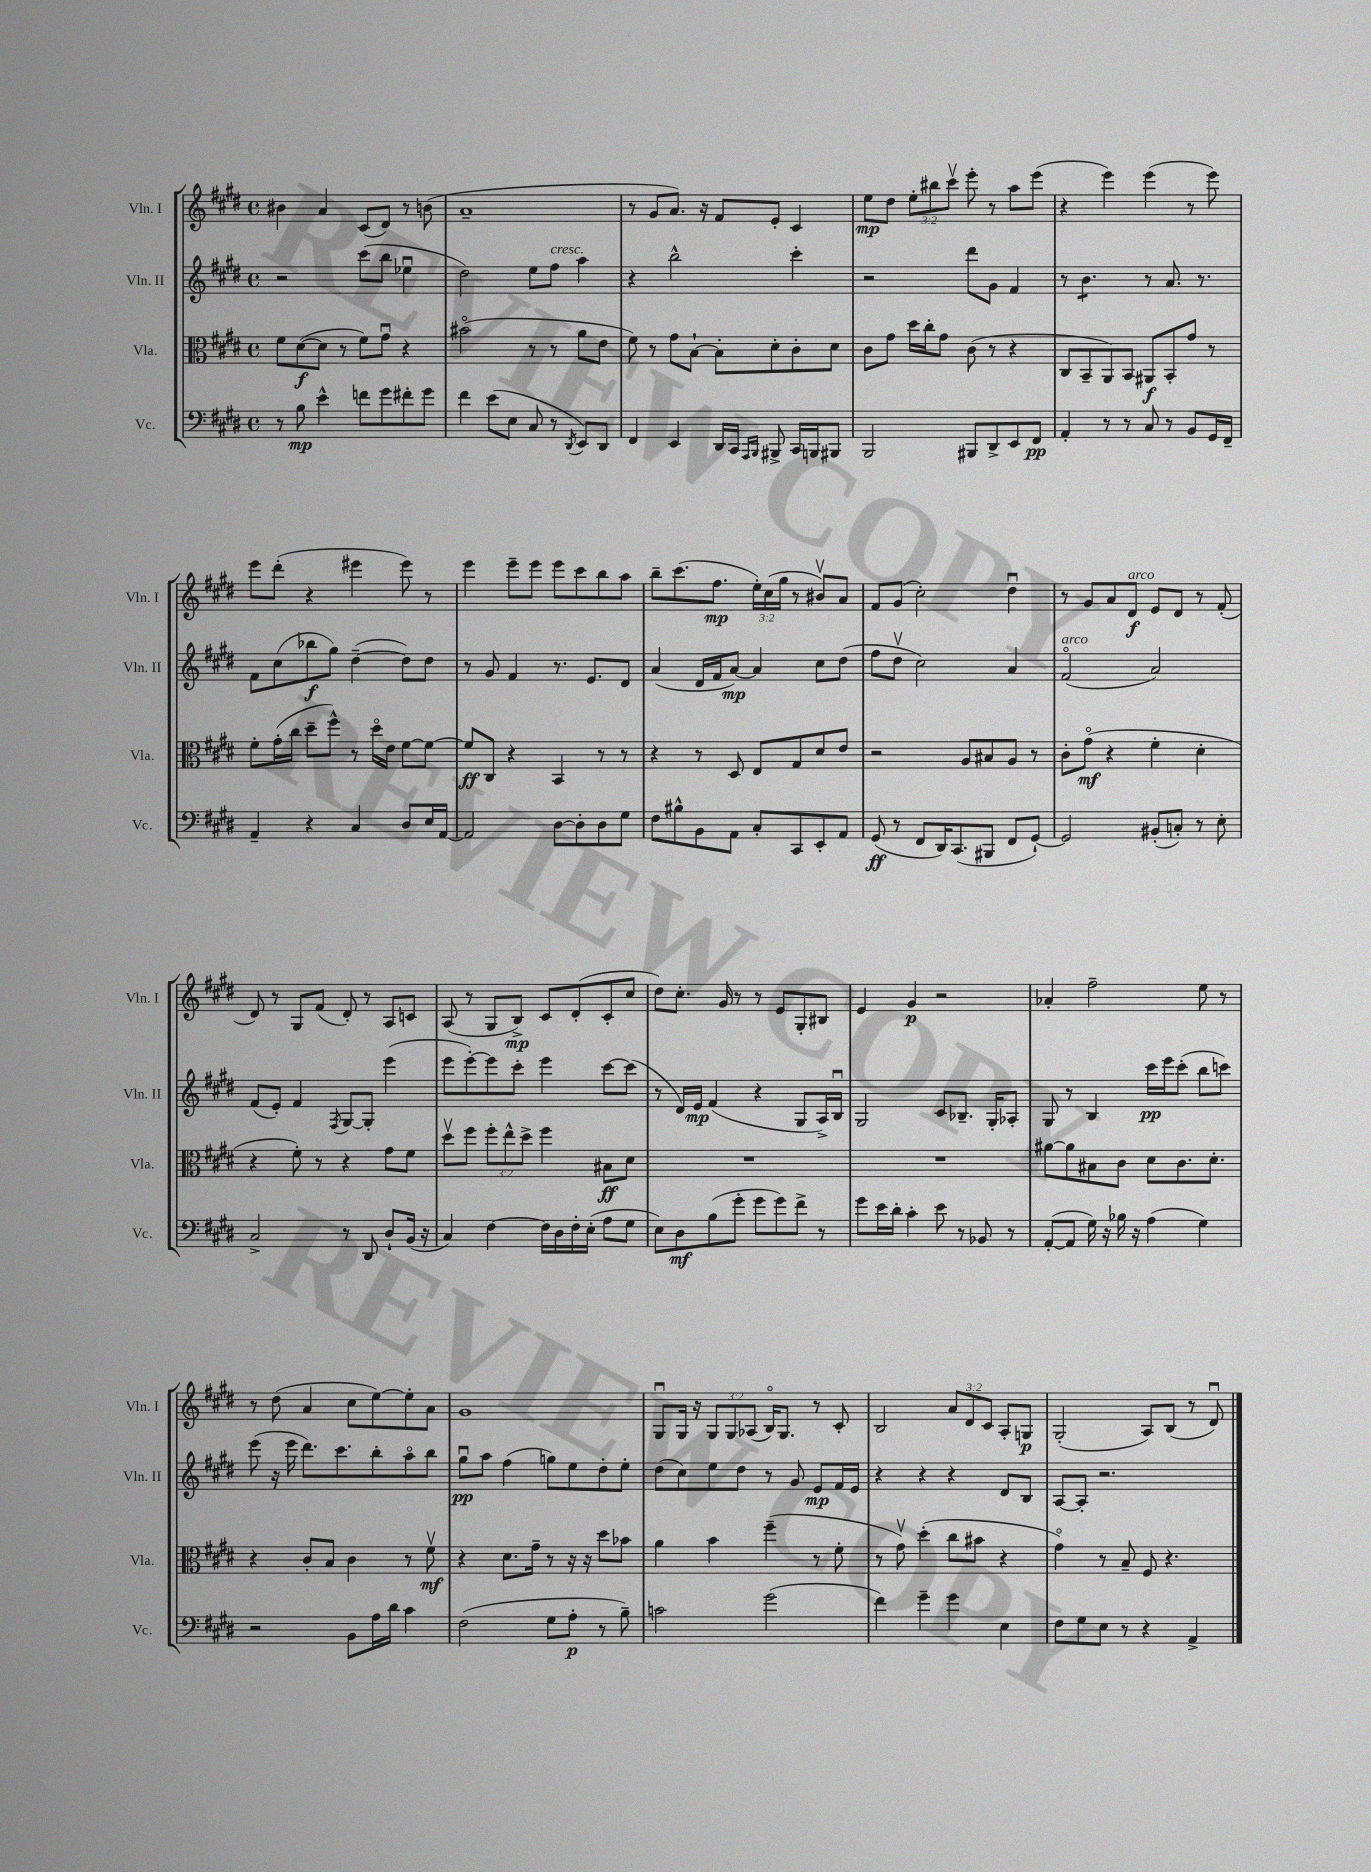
<<
\new StaffGroup <<
\new Staff = "s0" \with { instrumentName = "Vln. I" shortInstrumentName = "Vln. I" } {
    \clef treble \key e \major \defaultTimeSignature \time 4/4 \override Staff.TupletNumber.text = #tuplet-number::calc-fraction-text
    bis'4 a'4 cis'8( dis'8) r8 b'8( |
    a'1-- |
    r8 gis'8 a'8.) r16 fis'8 e'8-. cis'4 |
    e''8\mp dis''8 \tuplet 3/2 { e''8-. bis''8 cis'''8\upbow } e'''8-. r8 a''8 e'''8( |
    r4 e'''4) e'''4( r8 e'''8) |
    e'''8 dis'''8-.( r4 eis'''4 eis'''8) r8 |
    e'''4 e'''8-- e'''8 e'''8 cis'''8 b''8 a''8 |
    b''8-- cis'''8.( fis''8.\mp \tuplet 3/2 { e''16-.) cis''16( gis''16 } r8 bis'8\upbow) a'8 |
    fis'8 gis'8( cis''2-.) dis''4\downbow |
    r8 gis'8 a'8 dis'8\f^\markup { \italic "arco" } e'8 dis'8 r8 fis'8-.( |
    dis'8) r8 gis8 fis'8( dis'8-.) r8 a8 c'8 |
    a8( r8 gis8 b8->\mp) cis'8 dis'8-.( cis'8-. cis''8 |
    dis''8) cis''8.-. gis'16 r8 r8 e'8 gis8-. bis8 |
    e'4 gis'4\p r2 |
    aes'4-. fis''2-- e''8 r8 |
    r8 dis''8( a'4 cis''8 e''8~) e''8-. a'8 |
    gis'1 |
    gis8\downbow gis16 r16 \tuplet 3/2 { gis8 gis8 aes8( } b16\flageolet) gis8. r8 cis'8-. |
    b2 \tuplet 3/2 { a'8 dis'8 cis'8 } a8-. g8\p |
    gis2-.( a8) b8( r8 dis'8\downbow) \bar "|." |
}
\new Staff = "s1" \with { instrumentName = "Vln. II" shortInstrumentName = "Vln. II" } {
    \clef treble \key e \major \defaultTimeSignature \time 4/4
    r2 cis'''8( b''8 ees''4\downbow |
    dis''2) e''8 fis''8^\markup { \italic "cresc." } a''4 |
    r4 b''2-^ cis'''4-. |
    r2 dis'''8 gis'8 fis'4 |
    r8 b'4.:8 r8 a'8. r8. |
    fis'8 cis''8( bes''8\f gis''8) dis''4~--( dis''8) dis''8 |
    r8 gis'8 fis'4 r8. e'8. dis'8 |
    a'4( dis'16 fis'16 a'8~\mp) a'4 cis''8 dis''8( |
    fis''8 dis''8\upbow cis''2) a'4 |
    fis'2\flageolet^\markup { \italic "arco" }( a'2) |
    fis'8( e'8-.) fis'4 \acciaccatura { fis8 } gis8~ gis8-. e'''4( |
    e'''8 e'''8~-.) e'''8 cis'''8-. e'''4 cis'''8~ cis'''8( |
    r8 dis'16) e'16\mp fis'4( r4 gis8 a16->) b16\downbow |
    gis2 cis'8 bes8.-- gis16-. aes8-. |
    gis8 r8 b4 cis'''16\pp e'''16 cis'''8-.( b''8 c'''8) |
    e'''8( r16 e'''16 dis'''8.) cis'''8. b''8-. a''8\flageolet b''8 |
    gis''8\downbow\pp a''8 fis''4( g''8) e''8 dis''8-. e''8-. |
    dis''8( cis''8) e''8 dis''8 r8 gis'8 e'8\mp fis'16 e'16 |
    r4 r4 r4 dis'8 b8 |
    a8~ a8-. r2. \bar "|." |
}
\new Staff = "s2" \with { instrumentName = "Vla." shortInstrumentName = "Vla." } {
    \clef alto \key e \major \defaultTimeSignature \time 4/4 \override Staff.TupletNumber.text = #tuplet-number::calc-fraction-text
    fis'8 dis'8~\f( dis'8 r8 fis'8) gis'8\downbow r4 |
    bis'2\flageolet( r8 r8 a'8 e'8 |
    fis'8) r8 gis'8 b8~-! b8-. dis'8-. cis'8-. dis'8 |
    cis'8 gis'8 dis''16 cis''16-. gis'8 cis'8( r8 r4 |
    cis8 b,8-- a,8) b,8 ais,8\f b,8-. gis'8 r8 |
    fis'8-. gis'16-.( cis''16 dis''8-- fis''8-^) r8 dis''16\flageolet e'16 fis'8~ fis'8~ |
    fis'8\ff cis8 r4 b,4 r8 r8 |
    r4 r8 dis8 e8 gis8 dis'8 e'8 |
    r2 a8 bis8 a8 r8 |
    cis'8-. gis'8\flageolet\mf( r4 fis'4-. dis'4-. |
    r4 fis'8-.) r8 r4 gis'8 fis'8 |
    dis''8\upbow fis''8 \tuplet 3/2 { fis''8-. e''8-^ dis''8-> } fis''4 bis8\ff dis'8 |
    R1 |
    R1 |
    ais'8~ ais'8 bis8 cis'8 dis'8 cis'8. dis'8.-. |
    r4 cis'8-. b8 cis'4 r8 fis'8\upbow\mf |
    r4 dis'8. gis'16-- r8 r16 r16 dis''8 bes'8 |
    a'4 b'4 fis''4--( r8 fis'8-. |
    r8 gis'8\upbow) dis''4-.( cis''8 bis'8 r4 |
    gis'4\flageolet) r8 b8-- fis8 r4. \bar "|." |
}
\new Staff = "s3" \with { instrumentName = "Vc." shortInstrumentName = "Vc." } {
    \clef bass \key e \major \defaultTimeSignature \time 4/4
    r8 b8\mp e'4-^ f'8 gis'8 fis'8-. gis'8 |
    fis'4 e'8( e8 cis8 r8 \acciaccatura { dis,8 } e,8) dis,8 |
    fis,4 e,4 dis,16 cis,16 \grace { a,,16 b,,16 } bis,,8-> cis,16 b,,16 bis,,8 |
    b,,2 bis,,8 dis,8-> e,8 fis,8\pp |
    a,4-. r8 r8 cis8 r8 b,8 gis,16 fis,16-- |
    a,4-- r4 cis4 dis8 e16 a,16~ |
    a,2 dis8~ dis8-. dis8 gis8 |
    fis8 bis8-^ b,8 a,8 cis8-. cis,8 e,8-. a,8 |
    gis,8\ff( r8 fis,8 dis,16) cis,8.( bis,,8 fis,8 gis,8~-!) |
    gis,2 bis,8-.( c8-.) r8 e8-. |
    cis2-> r8 dis,8 dis8-! b,16( r16 |
    cis4) fis4~ fis16 dis16 fis16-. e16-.( a8 gis8 |
    e8) dis8\mf b8( gis'8-. gis'8 gis'8) fis'8-> r8 |
    gis'8 e'16 dis'16-. cis'4-. e'8 r8 bes,8 r8 |
    a,8~-.( a,8 gis16) r16 bes16 r16 a4( gis4) |
    r2 b,8 a16 dis'16 cis'4 |
    fis2( gis8 a8-.\p r8 b8--) |
    c'2 gis'2( |
    fis'4) gis'4-- gis'4 e4 |
    fis8 gis8 e8 r8 r4 a,4-> \bar "|." |
}
>>
>>
\layout { \context { \Score \remove "Bar_number_engraver" } }
